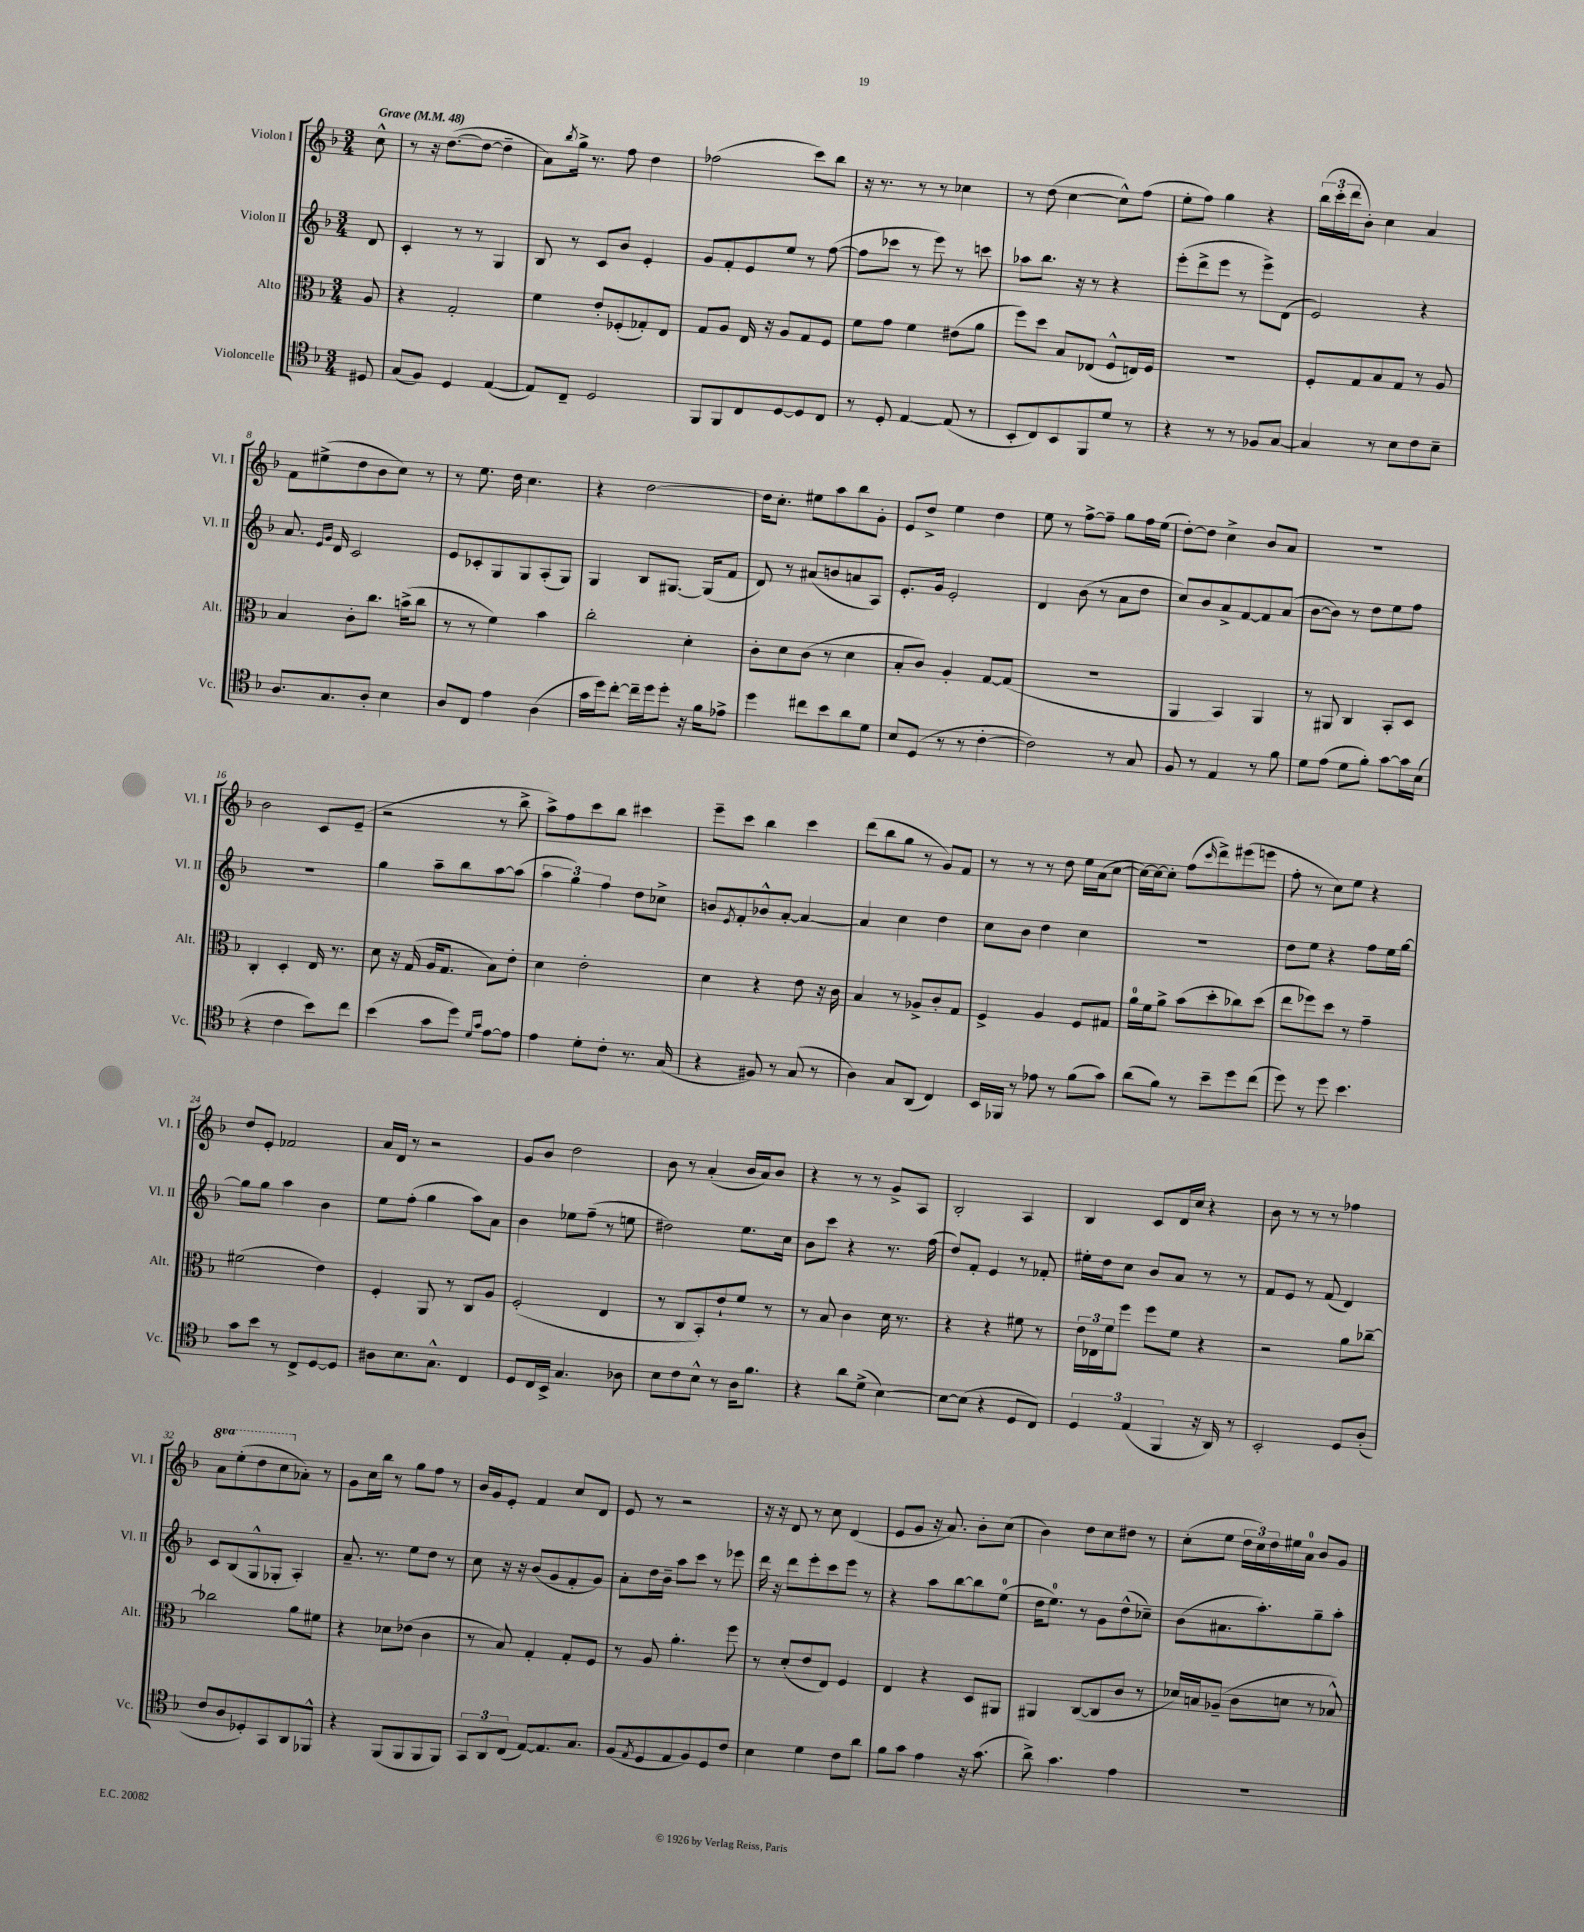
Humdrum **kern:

**kern	**kern	**kern	**kern
*staff4	*staff3	*staff2	*staff1
*clefC4	*clefC3	*clefG2	*clefG2
*k[b-]	*k[b-]	*k[b-]	*k[b-]
*M3/4	*M3/4	*M3/4	*M3/4
*MM48	*MM48	*MM48	*MM48
8D#/	8A/	8d/	8cc^^\
=	=	=	=
(8G/L	4r	4c'/	8r
8F/J)	.	.	16r
.	.	.	([8.dd\L
4D/	2G'/	8r	.
.	.	8r	8dd\_J
([4E/	.	4G/	4dd~\]
=	=	=	=
8E/]L)	4f\	8B-/	8a\L)
.	.	.	8qbb-/
8C~/J	.	8r	16gg^\Jk
.	.	.	8.r
2D/	8e'/L	8c/L	.
.	(8F-'/	8b-/J	8ff\
.	8G-'/)	4e'/	4dd\
.	8E/J	.	.
=	=	=	=
8FF/L	8G/L	8g/L	(2ff-\
8FF/	8A/J	8f'/	.
8C/	16E/	8e/	.
.	16r	.	.
[8D/	8A/L	8ee/J	.
8D/]	8G/	8r	8ccc\L)
8C/J	8F/J	([8ff\	8bb-\J
=	=	=	=
8r	8f\L	8ff\]L	16r
.	.	.	8.r
8D'/	8g\J	8ccc-\J	.
[4E/	4f\	8r	8r
.	.	8eee\)	8r
(8E/]	(8e#\L	8r	4cc-\
8r	8a\J	8ccc\	.
=	=	=	=
8BB-'/L	8ff\L)	8aa-\L	8r
8C/)	8dd\J	8.bb-\J	(8dd\
8BB-/	8B-/L	.	[4cc\
.	.	16r	.
8FF/	(8E-/J	8r	.
8d/J	8F^^/L	4r	8cc^^\]L)
8r	16E/L)	.	(8ff\J
.	16F/JJ	.	.
=	=	=	=
4r	2.r	(8eee'\L	8ee'\L
.	.	8ddd^\	8ff\J)
8r	.	8eee\J	4gg\
8r	.	8r	.
8F-/L	.	8eee^\L)	4r
[8G/J	.	(8d\J	.
=	=	=	=
4G/]	8F'/L	2e/)	(24bb-\LL
.	.	.	24ccc'\
.	.	.	24ddd\J
.	8G/	.	8b-'\J)
8r	8B-/	.	4cc\
8B-\L	8G/J	.	.
8c\	8r	4r	4a/
8B-~\J	8A/	.	.
=	=	=	=
8.A/L	4B-/	8.a/	8f\L
.	.	.	(8ee#^\
.	.	16qqe/LL	.
.	.	16qqg/JJ	.
8.G/	.	16d/	.
.	8c'\L	2c/	8dd\
8A'/J	8.cc\J	.	8b-\
4B-\	.	.	8cc\J)
.	(16b^\LK	.	.
.	8cc\J	.	8r
=	=	=	=
8A/L	8r	8e/L	8r
8C/J	8r	8c-'/	8.ee\
4e\	4f\)	8G/	.
.	.	.	16dd\
.	.	8G/	4.cc\
(4A\	4b-\	(8A'/	.
.	.	8G/J)	.
=	=	=	=
16g\LL	2cc'\	4G/	4r
16dd\J)	.	.	.
[8cc'\J	.	.	.
16cc~\]LL	.	8B-/L	[2dd\
16dd\J	.	.	.
8dd'\J	.	[8.G#/J	.
16r	4d'\	.	.
16f\LK	.	(16G#/]LK	.
8e-^\J	.	8f/J	.
=	=	=	=
4dd\	8c'\L	8d/)	16dd\]LK
.	.	.	8.cc'\J
.	8d\	8r	.
8cc#\L	(8c\J	(8a#/L	8ee#\L
8b-\	8r	8b/	8aa\
8a\	4d\	8a/	8bb-\
8d\J	.	8A/J)	8g'\J
=	=	=	=
8B-/L	8B-'/L	8.e'/L	8e/L
(8D/J	8c/J)	.	8dd^/J
.	.	16g/Jk	.
8r	4A'/	2e'/	4ee\
8r	.	.	.
[4c'\	[8G/L	.	4dd\
.	(8G/]J	.	.
=	=	=	=
2c\])	2.r	4d/	8ee\
.	.	.	8r
.	.	(8b-\	[8ff^\L
.	.	8r	8ff~\]J
8r	.	8a\L	8gg\L
8G/	.	8dd\J	16ff\L
.	.	.	(16ee\JJ
=	=	=	=
8F/	4AA/	8cc/L)	[8dd'\L)
8r	.	8b-/	8dd\]J
4E/	4BB-/)	8a^/	4cc^\
.	.	[8f/	.
8r	4AA/	8f/]	8b-/L
8f\	.	(8a/J	8a/J
=	=	=	=
8d\L	8r	[8b-\L	2.r
(8e\J	8AA#/	8b-\]J)	.
8d\L	4C/	8r	.
8f'\J)	.	8dd\L	.
[8g\L	8BB-'/L	8ee\	.
16g\]L	8D/J	8ff\J	.
(16B-\JJ	.	.	.
=	=	=	=
4r	4C'/	2.r	2b-\
4c\	4D'/	.	.
8b-\L)	16E/	.	8c/L
.	8.r	.	.
8cc\J	.	.	(8e~/J
=	=	=	=
(4b-\	8d\	4gg\	2r
.	16r	.	.
.	(16G/	.	.
8g\L	16A/LK	8aa~\L	.
.	8.G/J	.	.
8dd\J)	.	8bb-\	.
16qqd/LL	.	.	.
16qqg/JJ	.	.	.
[8e\L	8B-\L)	[8aa\	8r
8e\]J	8e'\J	(8aa\]J	8bb-^\
=	=	=	=
4e\	4d\	6aa\	8aa^\L)
.	.	.	8ff\
.	.	6gg\)	.
8d'\L	2e'\	.	8ccc\
.	.	6ff\	.
8c'\J	.	.	8bb-\J
8.r	.	8dd\L	4ccc#\
.	.	8cc-^\J	.
(16G/	.	.	.
=	=	=	=
4r	4d\	8b/L	8eee~\L
.	.	8qe/	.
.	.	8f'/	8ccc\J
8F#/)	4r	8b-^^/	4bb-\
8r	.	[8a'/J	.
(8G/	8e\	4a/_	4ccc\
8r	16r	.	.
.	16c\	.	.
=	=	=	=
4A\)	4B-/	4a/]	(8ddd\L
.	.	.	8bb-\
8G/L	8r	4cc\	8gg\J
(8AA/J	8A-^/L	.	8r
4C/)	8c'/	4dd\	8g/L)
.	8G/J	.	8f/J
=	=	=	=
16BB-/LL	4F^/	8cc\L	8r
16FF-/JJ	.	.	.
8r	.	8b-\J	8r
8e-\	4A/	4dd\	8r
8r	.	.	8dd\
(8f\L	8F/L	4cc\	16ee\LL
.	.	.	(16a\J
8g\J)	8G#/J	.	[8cc\J
=	=	=	=
(8a\L	16a\LL	2.r	16cc\_LL)
.	16f\J	.	16cc\_J
8f\J)	8a^\J	.	8cc'\]J
8r	(8b-\L	.	(8ff\L
.	.	.	16qqccc/
8b-~\L	8dd'\	.	8ddd^\)
8dd\	8cc-\)	.	(8eee#\
(8cc\J	(8dd\J	.	8eee\J
=	=	=	=
8dd\)	8ee\L	8dd\L	8ff'\
8r	8ff-\)	8ee\J	8r
8dd\	8dd\J	4r	8cc\L)
4.b-\	8r	.	8ee\J
.	4g~\	8ff\L	4r
.	.	16ee\L	.
.	.	[16gg\JJ	.
=	=	=	=
8g\L	(2f#\	8gg\]L	8dd/L
8b-\J	.	8gg\J	8e'/J
8r	.	4aa\	2f-/
8C^/L	.	.	.
[8D/	4e\)	4b-\	.
8D/]J	.	.	.
=	=	=	=
8A#\L	4F'/	8ee\L	16a/LL
.	.	.	16d/JJ
8.B-\	.	(8ff'\J	8r
.	8AA/	4gg\	2r
8.G^^\J	.	.	.
.	8r	.	.
4C/	8C/L	8aa\L)	.
.	8A/J	8a\J	.
=	=	=	=
8D/L	(2F'/	4b-\	8g/L
16C/L	.	.	8b-/J
16BB-^/JJ	.	.	.
4.G/	.	8ee-\L	2dd\
.	.	(8ff~\J	.
.	4E/	8r	.
8A-\	.	8ee\	.
=	=	=	=
8B-\L	8r	2dd#\)	8b-\
8c\	8C/L	.	8r
8B-^^\J	8BB-'/)	.	(4a'/
8r	8e`/	.	.
16A\LK	8f/J	8.ee\L	16b-/LL
8.f\J	.	.	16a/J)
.	8r	.	8b-/J
.	.	16cc\Jk	.
=	=	=	=
4r	8r	8b-\L	4r
.	8B-/	8ccc\J	.
8a\L	4c\	4r	8r
(8d^\J	.	.	8r
[4B-\)	16d\	8.r	8g^/L
.	8.r	.	.
.	.	.	8A/J
.	.	(16ff\	.
=	=	=	=
8B-\_L	4r	8dd/L)	2B-'/
(8B-\]J	.	8f'/J	.
4r	4r	4e/	.
8D/L	8f#\	8r	4A/
8C/J)	8r	8f-'/	.
=	=	=	=
6D/	24e\LL	16ee#'\LL	4B-/
.	24E-\	.	.
.	.	16dd\J	.
.	24f\J	.	.
.	8ff\J	8cc\J	.
(6E/	.	.	.
.	8ff\L	8b-/L	8c/L
6FF/	.	.	.
.	8f\J	8a/J	16d/L
.	.	.	16cc/JJ
16r	4r	8r	4r
16AA/)	.	.	.
8r	.	8r	.
=	=	=	=
2BB-'/	2r	8f/L	8b-\
.	.	8e/J	8r
.	.	8r	8r
.	.	(8f/	8r
8D/L	8a\L	4d/)	4ff-\
(8A'/J	[8cc-~\J	.	.
=	=	=	=
8c/L	2cc-\]	8c/L	8aa\L
8A/	.	(8B-/	(8eee'\
8D-'/)	.	8G^^/	8ddd\
8GG/	.	8G-'/J	8ccc\
8AA/	8a\L	4A'/)	8a-'\J)
8FF-^^/J	8f#\J	.	8r
=	=	=	=
4r	4r	8.a~/	8g\L
.	.	.	16cc\L
.	.	8.r	16bb-\JJ
(8FF/L	8d-\L	.	8r
8FF/	(8e-\J	8ee\L	8gg\L
8FF/	4c\	8dd\J	8ff\J
8FF/J)	.	8r	8r
=	=	=	=
12GG/L	8r	8cc\	16b-/LL
.	.	.	16g/J
12AA/	.	.	.
.	8B-/)	16r	8e'/J
(12C/J	.	.	.
.	.	16r	.
[8E/L)	4G'/	(8b-/L	4f/
8.E/]	.	8g/	.
.	8G'/L	8f'/	8cc/L
8.G/J	.	.	.
.	8F/J	8g/J)	8d/J
=	=	=	=
(8F/L	8r	8a'\L	8e/
8qE/	.	.	.
8D/	8A/	16dd\L	8r
.	.	16b-~\JJ	.
8E/	4.a'\	8aa\L	2r
8F/)	.	8ccc\J	.
8D/	.	8r	.
8c/J	8ff\	8eee-\	.
=	=	=	=
4B-\	8r	16ddd\	16r
.	.	16r	16r
.	(8d'/L	8ddd\L	8d/
4d\	8e/	8eee'\	8r
.	8E/J)	8ccc\	8cc\
8c\L	4F/	8eee\J	(4d/
8a\J	.	8r	.
=	=	=	=
8f\L	4E/	4r	8e/L
8g\J	.	.	8g/J
4e\	4r	8aa\L	16r
.	.	.	8.a/)
.	.	[8bb-\	.
16r	8D/L	8bb-\]	8b-'\L
(8.g\	.	.	.
.	8AA#/J	(8ee\J	(8cc\J
=	=	=	=
8a^\)	4AA#/	16dd\LK	4b-\)
.	.	8.ee\J)	.
4.g\	.	.	.
.	([8C/L	8r	8dd\L
.	8C/]	8g\L	8cc\
4e\	8c/J	(8dd^^\	8dd#\J
.	8r	8cc-~\J)	8r
=	=	=	=
2.r	16d-/LL)	(8b-\L	(8cc'\L
.	16B/J	.	.
.	(8A-~/J	8.a#\	8ee\J
.	8c\L	.	24dd\LL
.	.	.	24cc\)
.	.	8.aa'\)	.
.	.	.	24dd\
.	8d\J	.	16ee#\
.	.	.	16a\JJ
.	8r	8gg~\	8b-/L
.	8B-^^/)	8aa'\J	8g/J
==	==	==	==
*-	*-	*-	*-
